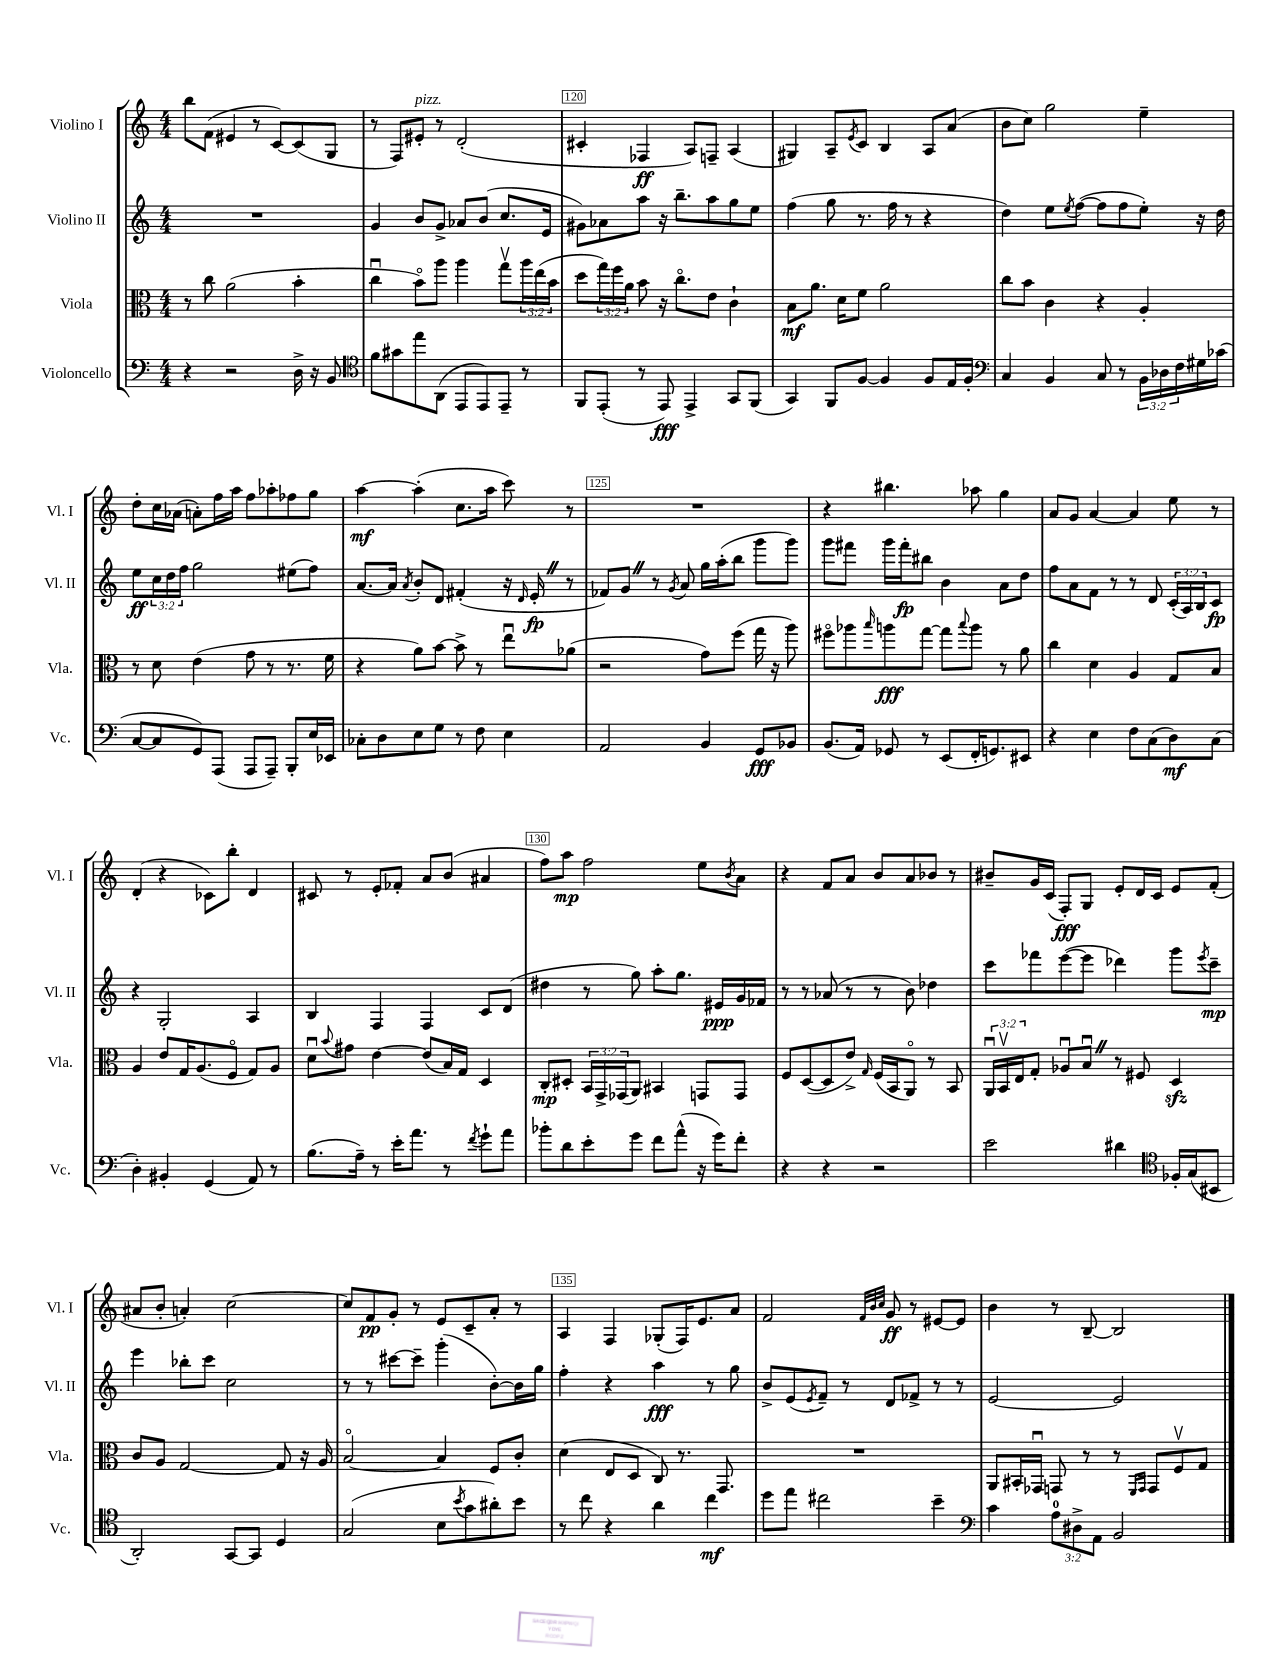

**kern	**kern	**kern	**kern
*staff4	*staff3	*staff2	*staff1
*clefF4	*clefC3	*clefG2	*clefG2
*k[]	*k[]	*k[]	*k[]
*M4/4	*M4/4	*M4/4	*M4/4
4r	8r	1r	8bb
.	8cc	.	(8f
2r	(2a	.	4e#
.	.	.	8r
.	.	.	[8c)
16D^	4b'	.	(8c]
16r	.	.	.
8BB	.	.	8G
=	=	=	=
*clefC4	*	*	*
8f	4ccu	4g	8r
8g#	.	.	8F)
8ee	8bo)	8b	8e#'
(8AA	8aa	8g^	8r
8EE	4aa	8a-	(2d'
8EE)	.	(8b	.
8EE~	8ggv	8.cc	.
8r	24aa	.	.
.	(24ee	.	.
.	.	16e	.
.	24b	.	.
=	=	=	=
8FF	8dd	8g#)	4c#'
(8EE'	24gg)	8a-	.
.	24ff	.	.
.	24a	.	.
8r	8b	8aa	4F-
8EE)	16r	16r	.
.	8.cco	8.bb~	.
4EE^	.	.	8A)
.	8e	8aa	8F~
8GG	4c`	8gg	(4A
(8FF	.	8ee	.
=	=	=	=
4GG)	8B	(4ff	4G#)
.	8.a	.	.
8FF	.	8gg	8A~
.	16d	.	.
.	.	.	8qe
[8F	8f	8.r	8c
4F]	2a	.	4B
.	.	16ff	.
.	.	8r	.
8F	.	4r	8A
16E	.	.	(8a
16F'	.	.	.
=	=	=	=
*clefF4	*	*	*
4C	8cc	4dd)	8b
.	8b	.	8cc)
4BB	4c	8ee	2gg
.	.	8qee	.
.	.	([8ff	.
8C	4r	8ff]	.
8r	.	8ff	.
24BB	4A'	8ee')	4ee~
24D-	.	.	.
24F	.	.	.
16G#	.	16r	.
(16c-	.	16dd	.
=	=	=	=
[8C	8r	8ee	8dd'
8C]	8d	24cc	16cc
.	.	24dd	.
.	.	.	(16a-
.	.	24ff	.
8GG)	(4e	2gg	8a')
(8AAA	.	.	16ff
.	.	.	16aa
8AAA	8g	.	8ff
8AAA~)	8r	.	8aa-'
8BBB'	8.r	(8ee#	8ff-
16E	.	8ff)	8gg
16EE-	16f	.	.
=	=	=	=
8C-'	4r	[8.a	[4aa
8D	.	.	.
.	.	16a]	.
.	.	8qa	.
8E	8a)	8b'	(4aa']
8G	[8b	8d	.
8r	8b^]	(4f#'	8.cc
8F	8r	.	.
.	.	.	16aa
4E	8eeu	16r	8ccc)
.	.	16qqd	.
.	.	16e'	.
.	(8a-	8r	8r
=	=	=	=
2AA	2r	8f-)	1r
.	.	8g	.
.	.	8r	.
.	.	8qg	.
.	.	8a	.
4BB	8g)	16gg	.
.	.	(16aa'	.
.	(8ff	8bb	.
8GG	16gg	8ggg	.
.	16r	.	.
8BB-	8aa)	8ggg)	.
=	=	=	=
(8.BB	8ff#o	8ggg	4r
.	8aa-	8fff#	.
16AA)	.	.	.
.	16qqbb	.	.
8GG-	8aa	16ggg	4.bb#
.	.	16fff#'	.
8r	[8gg	8bb#	.
(8EE	8gg]	4b	.
.	8qqbb	.	.
16FF'	8aa	.	8aa-
8.GG)	.	.	.
.	8r	8a	4gg
8EE#	8a	8dd	.
=	=	=	=
4r	4cc	8ff	8a
.	.	8a	8g
4E	4d	8f	[4a
.	.	8r	.
8F	4A	8r	4a]
(8C	.	8d	.
8D)	8G	(24c'	8ee
.	.	24A)	.
.	.	24B	.
(8C	8B	8c	8r
=	=	=	=
4D')	4A	4r	(4d'
4BB#'	8e	2G'	4r
.	16G	.	.
.	(8.A	.	.
(4GG	.	.	8c-)
.	8Fo	.	8bb'
8AA)	8G)	4A	4d
8r	8A	.	.
=	=	=	=
(8.B	8du	4B	8c#
.	8qqb	.	.
.	8g#	.	8r
16A~)	.	.	.
8r	[4e	4F	8e'
16e'	.	.	8f-'
8.a	.	.	.
.	(8e]	4F	8a
8r	16B)	.	(8b
.	16G	.	.
8qf	.	.	.
8g`	4D	8c	4a#
8a	.	(8d	.
=	=	=	=
8b-'	8C'	4dd#	8ff)
8d	8D#'	.	8aa
8e'	24BB	8r	2ff
.	24GG^	.	.
.	(24GG-	.	.
8g	8AA)	8gg)	.
8f	4BB#	8aa'	.
(8a^^	.	8.gg	.
16r	8GG	.	8ee
16g)	.	16e#	.
.	.	.	8qb
8f'	8GG	16g	8a
.	.	16f-	.
=	=	=	=
4r	8F	8r	4r
.	([8D	8r	.
4r	8D]	(8a-	8f
.	8e^)	8r	8a
.	16qqG	.	.
2r	(16F	8r	8b
.	16BB	.	.
.	8AAo)	8b)	8a
.	8r	4dd-	8b-
.	8BB	.	8r
=	=	=	=
2e	24AAu	8ccc	8b#~
.	24BBv	.	.
.	24E	.	.
.	8G'	8fff-	16g
.	.	.	(16c
.	8A-u	([8eee	8F')
.	8Bu	8eee]	8G
4d#	8r	4ddd-)	8e'
.	8F#	.	16d
.	.	.	16c
*clefC4	*	*	*
16F-'	4D	8ggg	8e
(16G	.	.	.
.	.	8qeee	.
8BB#	.	8ccc~	(8f'
=	=	=	=
2AA')	8c	4eee	8a#
.	8A	.	8b'
.	[2G	8bb-'	4a')
.	.	8ccc	.
[8GG	.	2cc	[2cc
8GG]	.	.	.
4D	8G]	.	.
.	16r	.	.
.	16A	.	.
=	=	=	=
(2G	[2Bo	8r	8cc]
.	.	8r	8f
.	.	[8ccc#	8g'
.	.	8ccc#~]	8r
8B	4B]	(4ggg'	8e
8qb	.	.	.
8g	.	.	8c~
8a#')	8F	[8b')	8a'
8b	8c'	16b]	8r
.	.	16gg	.
=	=	=	=
8r	(4d	4ff'	4A
8cc	.	.	.
4r	8E	4r	4F
.	8D	.	.
4a	8C)	4aa	(8G-'
.	8.r	.	16F)
.	.	.	8.e
4cc	.	8r	.
.	8.GG	.	.
.	.	8gg	8a
=	=	=	=
8dd	1r	8b^	2f
8ee	.	(8e	.
.	.	8qe	.
2cc#	.	8f~)	.
.	.	8r	.
.	.	.	32qqf
.	.	.	32qqb
.	.	.	32qqcc
.	.	8d	8g
.	.	8f-^	8r
4b~	.	8r	[8e#
.	.	8r	8e#]
=	=	=	=
*clefF4	*	*	*
4c	8AA	[2e	4b
.	16BB#'	.	.
.	16GG-u	.	.
12A	8GG	.	8r
12D#^	.	.	.
.	8r	.	[8B~
12AA	.	.	.
2BB	8r	2e]	2B]
.	16qqFF	.	.
.	16qqGG	.	.
.	8GG	.	.
.	8Fv	.	.
.	8G	.	.
==	==	==	==
*-	*-	*-	*-
